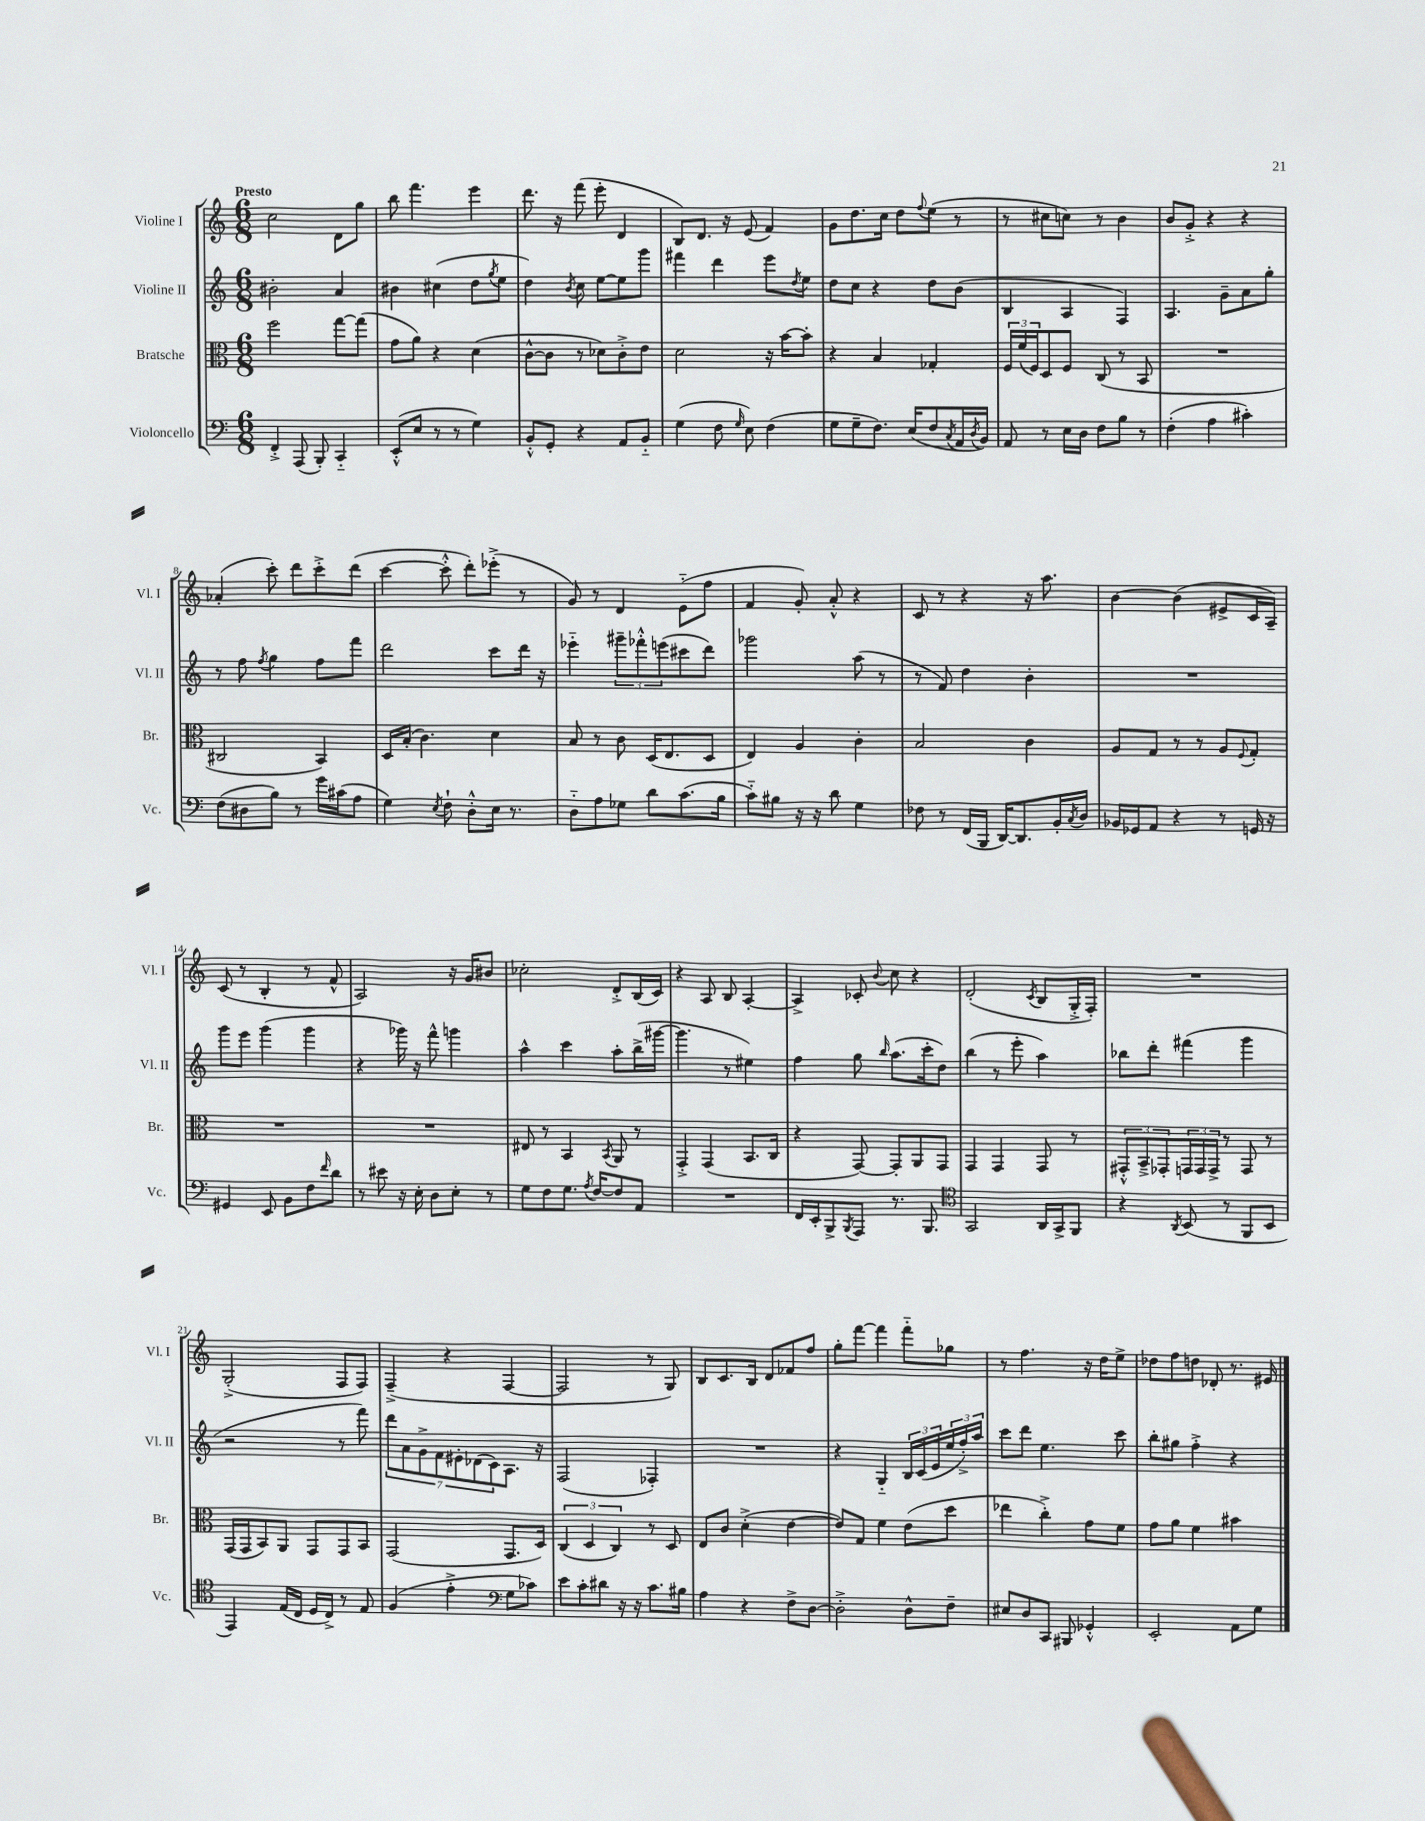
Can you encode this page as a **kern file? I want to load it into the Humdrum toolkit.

**kern	**kern	**kern	**kern
*part4	*part3	*part2	*part1
*staff4	*staff3	*staff2	*staff1
*I"Violoncello	*I"Bratsche	*I"Violine II	*I"Violine I
*I'Vc.	*I'Br.	*I'Vl. II	*I'Vl. I
*clefF4	*clefC3	*clefG2	*clefG2
*k[]	*k[]	*k[]	*k[]
*M6/8	*M6/8	*M6/8	*M6/8
=1	=1	=1	=1
!	!	!	!LO:TX:a:B:t=Presto
4FF'^/	2ff\	2b#X'\	2cc\
(8AAA/	.	.	.
8BBB'/)	.	.	.
4CC/	[8gg\L	4a/	8d\L
.	(8gg\J]	.	8gg\J
=2	=2	=2	=2
(8EE'^^/L	8g\L	4b#X\	8bb\
8E/J	8a\J)	.	4.fff\
8r	4r	(4cc#X\	.
8r	.	.	.
4G\)	(4d\	8dd\L	4eee\
.	.	8qgg/	.
.	.	8ee\J	.
=3	=3	=3	=3
8BB'^^/L	[8c^^\L	4dd\)	8.ddd\
8GG'/J	8c\J]	.	.
.	.	.	16r
.	.	8qb/	.
4r	8r	8cc\	(8fff\
.	8d-X\L)	[8ee\L	8eee'\
8AA/L	8c'^\	8ee\]	4d/
8BB/J	8e\J	8ggg\J	.
=4	=4	=4	=4
(4G\	2d\	4fff#X\	8B/L)
.	.	.	8.d/J
8F\	.	4ddd\	.
.	.	.	16r
16qqG/	.	.	.
8E\)	.	.	(8e/
(4F\	16r	8eee\L	4f/)
.	[16b\KL	.	.
.	.	8qdd/	.
.	8b'\J]	8ee\J	.
=5	=5	=5	=5
8G\L	4r	8dd\L	8g\L
8G~\	.	8cc\J	8.dd\
8.F\J)	4B/	4r	.
.	.	.	16cc\Jk
.	.	.	8dd\L
(16E/KL	.	.	.
.	.	.	8qqff/
8F/	4G-X'/	8dd\L	(8ee\J
8qC/	.	.	.
16AA/L	.	(8b\J	8r
8qD/	.	.	.
16BB/JJ)	.	.	.
=6	=6	=6	=6
8AA/	24F/LL	4B/	8r
.	(24f/	.	.
.	24F/J)	.	.
8r	8D/	.	8cc#X\L
16E\LL	8F/J	4A/	8ccn\J)
16D\JJ	.	.	.
8F\L	(8C/	.	8r
8B\J	8r	4F/)	4b\
8r	8BB/	.	.
=7	=7	=7	=7
(4F'\	2.r	4.A/	8b/L
.	.	.	8g'^/J
4A\	.	.	4r
.	.	8g~\L	.
4c#X'\)	.	8a\	4r
.	.	8gg'\J	.
!!LO:LB:g=z
=8	=8	=8	=8
(8F\L	2C#X/	8r	(4a-X'/
8D#X\	.	8ff\	.
.	.	8qff/	.
8B\J)	.	4gg\	8ccc'\)
8r	.	.	8ddd\L
16g\LL	4BB/)	8ff\L	8ccc'^\
(16c#X\J	.	.	.
8A\J	.	8fff\J	(8ddd\J
=9	=9	=9	=9
4G\)	16D/LL	2ddd\	[4ccc\
.	(16B'/JJ	.	.
.	4.c\)	.	.
8qE/	.	.	.
8F`\	.	.	8ccc'^^\]
8D'^^\L	.	.	8ddd'\L)
16E\Jk	4d\	8ccc\L	(8eee-X'^\J
8.r	.	.	.
.	.	16ddd\Jk	8r
.	.	16r	.
=10	=10	=10	=10
8D\L	8B/	4eee-X\	8g/)
8A\	8r	.	8r
8G-X\J	8c\	12ggg#X~\L	4d/
.	.	12fff-X'^^\	.
8d\L	(16D/KL	.	.
.	.	(12eeen\	.
.	8.E/	.	.
(8.c\	.	8ccc#X\	(8e\L
.	8D/J	8ddd\J)	8ff\J
16B\Jk	.	.	.
=11	=11	=11	=11
8c\L)	4E/)	2ggg-X\	4f/
8B#X\J	.	.	.
16r	4A/	.	8g'/)
16r	.	.	.
8d\	.	.	8a'^^/
4G\	4c'\	(8aa\	4r
.	.	8r	.
=12	=12	=12	=12
8F-X\	2B/	8r	8c/
8r	.	8f/)	8r
(16FF/LL	.	4dd\	4r
16BBB/JJ	.	.	.
[16DD/KL)	.	.	.
8.DD/]	.	.	.
.	4c\	4b'\	16r
.	.	.	8.aa\
16BB'/L	.	.	.
8qC/	.	.	.
16D/JJ	.	.	.
=13	=13	=13	=13
16BB-X/LL	8A/L	2.r	[4b\
16GG-X/J	.	.	.
8AA/J	8G/J	.	.
4r	8r	.	(4b\]
.	8r	.	.
8r	8A/L	.	8e#X^/L
.	8qqF/	.	.
16GGn/	8G'/J	.	16c/L
16r	.	.	16A~/JJ)
!!LO:LB:g=z
=14	=14	=14	=14
4GG#X/	2.r	8ggg\L	(8c/
.	.	8eee\J	8r
8EE/	.	(4ggg\	4B'/
8BB\L	.	.	.
8F\	.	4ggg\	8r
16qqf/	.	.	.
8d\J	.	.	8f^^/
=15	=15	=15	=15
8r	2.r	4r	2A/)
8e#X\	.	.	.
16r	.	16ggg-X\)	.
16E'\	.	16r	.
8D\L	.	8fff^^\	.
8E'\J	.	4gggn\	16r
.	.	.	16g/KL
8r	.	.	8b#X/J
=16	=16	=16	=16
8G\L	8E#X/	4aa^^\	2cc-X'\
8F\	8r	.	.
8.G\J	4BB/	4ccc\	.
8qA/	.	.	.
[16F/KL	.	.	.
.	8qBB/	.	.
8F/]	8AA/	8aa'\L	8d'^/L
8AA/J	8r	(16bb^\L	(16B/L
.	.	[16ggg#X\JJ	16c/JJ)
=17	=17	=17	=17
2.r	4GG'^/	4.ggg#\]	4r
.	(4GG/	.	8A/
.	.	8r	8B/
.	8.BB/L	4ee#X\)	[4A'/
.	16C/Jk	.	.
=18	=18	=18	=18
16FF/LL	4r	4ff\	4A^/]
16EE'/J	.	.	.
8BBB^/	.	.	.
8qBBB/	.	.	.
8AAA/J	[8GG/)	8gg\	8c-X'/
.	.	16qqbb/	8qqb/
8.r	8GG'/L]	(8.aa\L	8cc\
.	8AA/	.	4r
8.BBB/	.	16ccc'\k	.
.	8GG/J	8dd\J)	.
=19	=19	=19	=19
*clefC4	*	*	*
2GG/	4GG/	(4bb\	(2d'/
.	4GG/	8r	.
.	.	8eee'\	.
.	.	.	8qc/
16AA/LL	8GG/	4aa\)	8B/L
16GG^/J	.	.	.
8FF/J	8r	.	16G'^/L
.	.	.	16F'/JJ)
=20	=20	=20	=20
4r	12GG#X'^^/L	8bb-X\L	2.r
.	12BB~^/	.	.
.	.	8ddd'\J	.
.	12GG-X'/	.	.
8qAA/	.	.	.
(8BB/	24GGn/L	(4fff#X\	.
.	24GG/	.	.
.	24GG^/JJ	.	.
8r	8r	.	.
8FF/L	8GG/	4ggg\	.
8BB/J	8r	.	.
!!LO:LB:g=z
=21	=21	=21	=21
4EE/)	(16GG/LL	2r	(2G'^/
.	16GG/J	.	.
.	8BB/)	.	.
(16E/LL	8AA/J	.	.
16C/JJ	.	.	.
16D/LL	8GG/L	.	.
16C^/JJ)	.	.	.
8r	8GG/	8r	8F/L
8E/	8BB/J	8fff\)	8F/J)
=22	=22	=22	=22
(4F/	(2GG/	14ddd\L	(4F~^/
.	.	14a\	.
.	.	14g^\	.
.	.	14f\	.
4e'^\	.	.	4r
.	.	14e#X'\	.
.	.	(14d-X\	.
.	.	14c\)	.
*clefF4	*	*	*
8G\L	8.GG/L	8.A\J	[4F/
8c-X\J)	.	.	.
.	16D/Jk)	16r	.
=23	=23	=23	=23
8e\L	(6C/	(2F/	2F/]
8c'\	.	.	.
.	6D/	.	.
8d#X\J	.	.	.
.	6C/)	.	.
16r	.	.	.
16r	.	.	.
8.c\L	8r	4F-X'/)	8r
.	8D/	.	8G/)
16B#X\Jk	.	.	.
=24	=24	=24	=24
4A\	8E/L	2.r	8B/L
.	8c/J	.	8.c/
4r	(4d'^\	.	.
.	.	.	16B/Jk
.	.	.	8d/L
8F^\L	[4e\	.	8f-X/
[8D\J	.	.	8ff/J
=25	=25	=25	=25
2D'^\]	8e/L])	4r	8gg'\L
.	8G/J	.	[8fff\J
.	4f\	4G/	4fff\]
8D^^\L	(8e\L	24B/LL	8fff\L
.	.	(24c/	.
.	.	24e/	.
8F~\J	8dd\J	24ee/	8gg-X\J
.	.	24ff'^/)	.
.	.	24aa/JJ	.
=26	=26	=26	=26
8E#X/L	4ee-X\	8ccc\L	8r
8D/	.	8ddd\J	4.ff\
8CC/J	4cc'^\)	4.ee\	.
8BBB#X/	.	.	.
4GG-X'^^/	8g\L	.	16r
.	.	.	16dd\KL
.	8f\J	8ccc\	8ee^\J
=27	=27	=27	=27
2EE'/	8g\L	8bb'\L	8dd-X\L
.	8a\J	8gg#X\J	8ff\
.	4f\	4ff'^\	8ddn\J
.	.	.	8d-X'/
8AA\L	4b#X\	4r	8.r
8G\J	.	.	.
.	.	.	16e#X/
==	==	==	==
*-	*-	*-	*-
